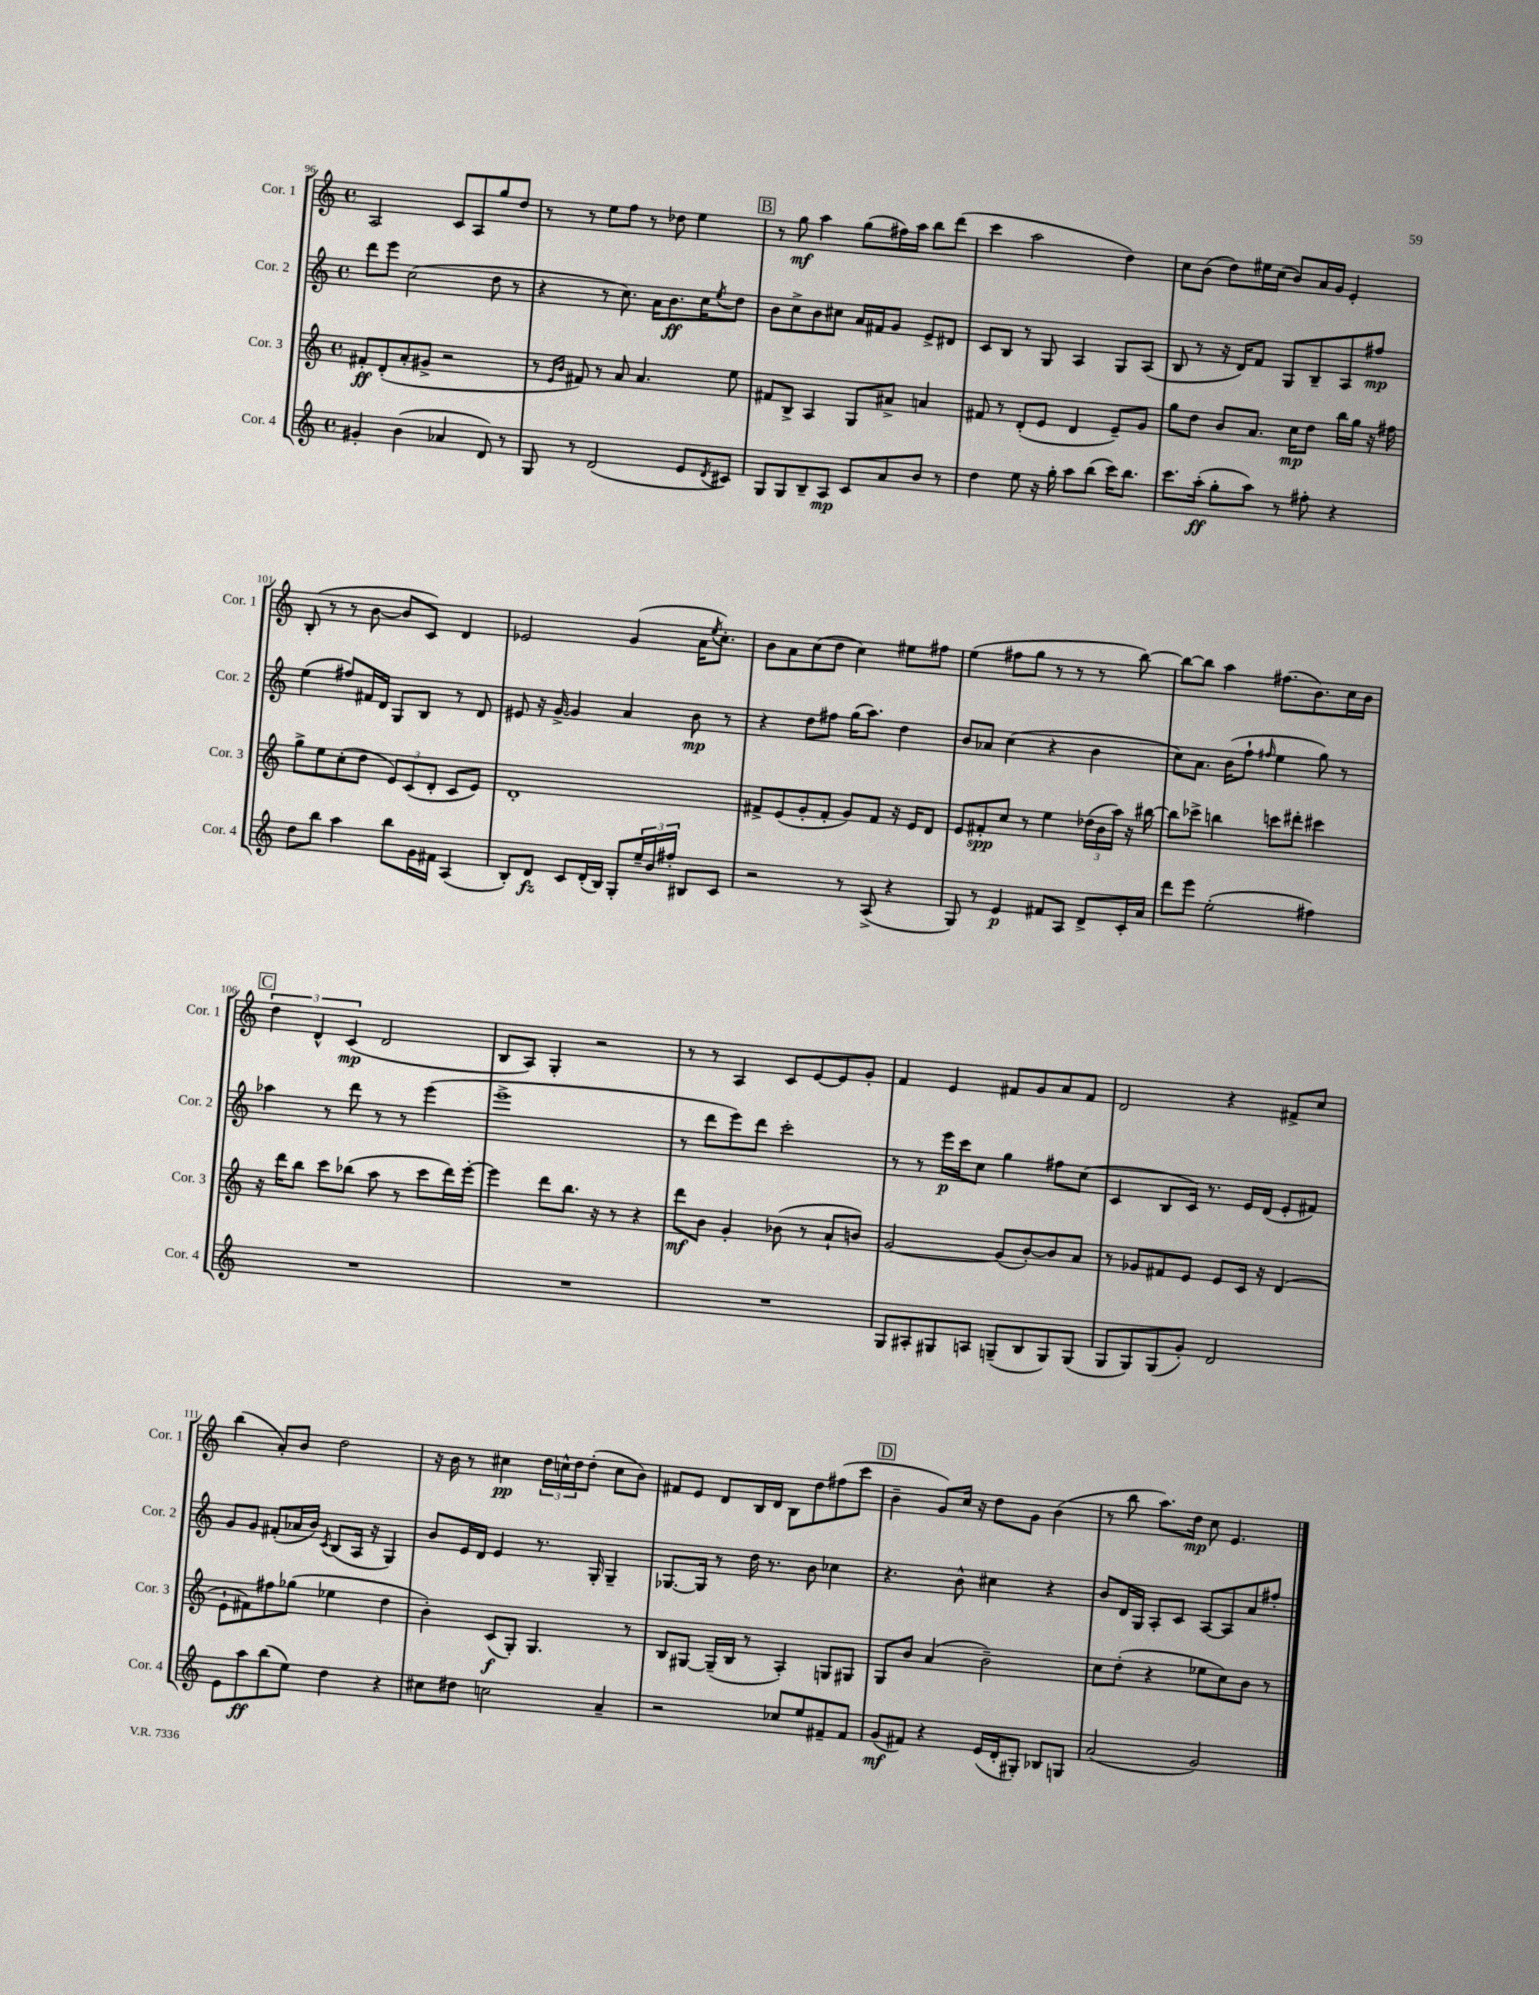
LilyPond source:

<<
\new StaffGroup <<
\new Staff = "s0" \with { instrumentName = "Cor. 1" shortInstrumentName = "Cor. 1" } {
    \clef treble \key c \major \defaultTimeSignature \time 4/4
    a2 c'8 a8 g''8 d''8 |
    r8 r8 e''8 f''8 r8 des''8 e''4 |
    \mark \markup { \box "B" } r8 g''8\mf a''4 g''8( fis''16) a''16 b''8 d'''8( |
    c'''4 a''2 d''4) |
    c''8 b'8( d''8) eis''16 c''16( b'8) a'16 g'16 e'4-. |
    b8-.( r8 r8 b'8~ b'8 c'8) d'4 |
    ees'2 g'4( a'16 \acciaccatura { e''8 } c''8.-.) |
    b'8 a'8 c''8( d''8 c''4) eis''8 fis''8 |
    e''4( fis''8 g''8 r8 r8 r8 b''8~) |
    b''8~ b''8 a''4 fis''8.( b'8.) c''16 b'16 |
    \mark \markup { \box "C" } \tuplet 3/2 { d''4 d'4-^ c'4\mp( } d'2 |
    b8 a8) g4-. r2 |
    r8 r8 a4 c'8 e'8~ e'8 g'8-. |
    f'4 e'4 fis'8 g'8 a'8 fis'8 |
    d'2 r4 fis'8-> c''8 |
    b''4( a'8-.) b'8 d''2 |
    r16 b'16 r8 cis''4\pp \tuplet 3/2 { d''16 c''16-^ d''16 } d''8-.( c''8 b'8) |
    fis'8 e'8 d'8 b16 d'16 b8 d''8 fis''8( c'''8 |
    \mark \markup { \box "D" } b'4-- g'8) c''16 r16 d''8 g'8 b'4( |
    r8 b''8 a''8.) d''16\mp c''8 e'4. \bar "|." |
}
\new Staff = "s1" \with { instrumentName = "Cor. 2" shortInstrumentName = "Cor. 2" } {
    \clef treble \key c \major \defaultTimeSignature \time 4/4
    d'''8 e'''8 c''2( d''8 r8 |
    r4 r8 c''8.) a'16 b'8.\ff c''16 \acciaccatura { e''8 } d''8 |
    \mark \markup { \box "B" } b'8 c''8-> b'8 cis''8 a'16 fis'16 g'8 e'8-> dis'8 |
    c'8 b8 r8 g8 a4 g8 a8( |
    b8 r8 r16 d'16) f'8 g8 b8-- a8 fis''8\mp |
    e''4( fis''8) fis'16 d'16 g8 b8 r8 d'8 |
    eis'8 r16 g'16~-> g'4 a'4 b'8\mp r8 |
    r4 d''8 fis''8 g''16( a''8.) d''4 |
    b'8 aes'8 c''4( r4 b'4 |
    c''8) a'8. b'16( f''8-! \grace { fis''16 } e''4 g''8) r8 |
    \mark \markup { \box "C" } aes''4 r8 d'''8 r8 r8 e'''4( |
    e'''1-> |
    r8 d'''8 e'''8) d'''8 c'''2-. |
    r8 r8 e'''16\p c'''16 c''8 g''4 fis''8 c''8( |
    c'4 b8 c'16) r8. e'16 d'16( e'8-. fis'8) |
    g'8 g'8 fis'8-.( aes'16 b'16) \acciaccatura { c'8 } b8( a16 r16 g4) |
    b'8 e'16 d'16 e'4 r8. g16-. g4-- |
    ges8.~ ges16 r8 d''16 r8. b'8 ces''4 |
    \mark \markup { \box "D" } r4. b'8-^ cis''4 r4 |
    b'8 d'16 g16 a8-. c'8 a8~ a8 a'8 fis''8-. \bar "|." |
}
\new Staff = "s2" \with { instrumentName = "Cor. 3" shortInstrumentName = "Cor. 3" } {
    \clef treble \key c \major \defaultTimeSignature \time 4/4
    fis'8-.\ff d'8-.( a'8-. gis'8-> r2 |
    r8 \grace { e'16 b'16 } fis'8) r8 a'8 a'4. e''8 |
    \mark \markup { \box "B" } fis'8 b8-> a4 g8 ais'8-> a'4 |
    fis'8 r8 d'8-.( e'8 d'4 e'8--) g'8 |
    g''8 d''8 b'8 a'8. c''16\mp d''8 b''16 g''16 r16 fis''16 |
    g''8-> e''8 c''8-.( d''8 \tuplet 3/2 { e'8) c'8( d'8-. } c'8 e'8) |
    d'1-. |
    fis'8-> e'8( g'8-. fis'8-. g'8) fis'8 r16 e'16 d'8 |
    e'8 fis'8-.\spp c''8 r8 e''4 \tuplet 3/2 { des''16( b'16 a''16) } r16 bis''16~ |
    bis''8 ces'''8-> b''4 c'''8 dis'''8-. cis'''4 |
    \mark \markup { \box "C" } r16 d'''16 b''8 c'''8 bes''8( a''8 r8 c'''8 d'''16) e'''16~-. |
    e'''4 d'''8 b''8. r16 r8 r4 |
    d'''8\mf b'8 g'4-. bes'8( r8 a'8-! b'8) |
    g'2~ g'8( b'8~-.) b'8 a'8 |
    r8 ges'8 fis'8 e'8 e'8 c'16 r16 d'4( |
    e'8-! fis'8) fis''8 ges''8( ees''4 d''4 |
    b'4-.) c'8\f( g8-.) g4. r8 |
    b8 gis8~ gis16--( b16 r8 a4-.) g8 gis8 |
    \mark \markup { \box "D" } g8 b'8 a'4( b'2--) |
    c''8 d''8-.( r4 ees''8 c''8) b'8 r8 \bar "|." |
}
\new Staff = "s3" \with { instrumentName = "Cor. 4" shortInstrumentName = "Cor. 4" } {
    \clef treble \key c \major \defaultTimeSignature \time 4/4
    gis'4-. b'4( aes'4 d'8) r8 |
    g8 r8 d'2( e'8 \acciaccatura { d'8 } cis'8) |
    \mark \markup { \box "B" } g8 g8 b8-- a8\mp c'8 a'8 b'8 r8 |
    d''4 e''8 r16 g''16-. a''8 b''8( c'''16) b''8. |
    c'''8. a''16-.\ff( g''8-. a''8) r8 fis''8-. r4 |
    d''8 b''8 a''4 b''8 g'16 fis'16 a4( |
    b8-.) d'8\fz c'8 d'16-.( b16) g8-. \tuplet 3/2 { e''16-- b'16 fis''16-. } bis8 c'8 |
    r2 r8 a8->( r4 |
    g8) r8 e'4\p fis'8 a8 d'8-> c'16-. a'16 |
    d'''8 e'''8 e''2-.( fis''4) |
    \mark \markup { \box "C" } R1 |
    R1 |
    R1 |
    g8 ais8-. gis8 a8 g8--( b8 g8) g8( |
    g8 g8) g8( g'8-.) d'2 |
    e'8 a''8\ff b''8( e''8) d''4 r4 |
    cis''8 dis''8 c''2 a'4-- |
    r2 ces''8 e''8 fis'8-- fis'8 |
    \mark \markup { \box "D" } g'8\mf( fis'8) r4 e'16( d'16-. gis8-.) bes8 g8 |
    a'2( g'2) \bar "|." |
}
>>
>>
\layout { \context { \Score currentBarNumber = #96 } }
